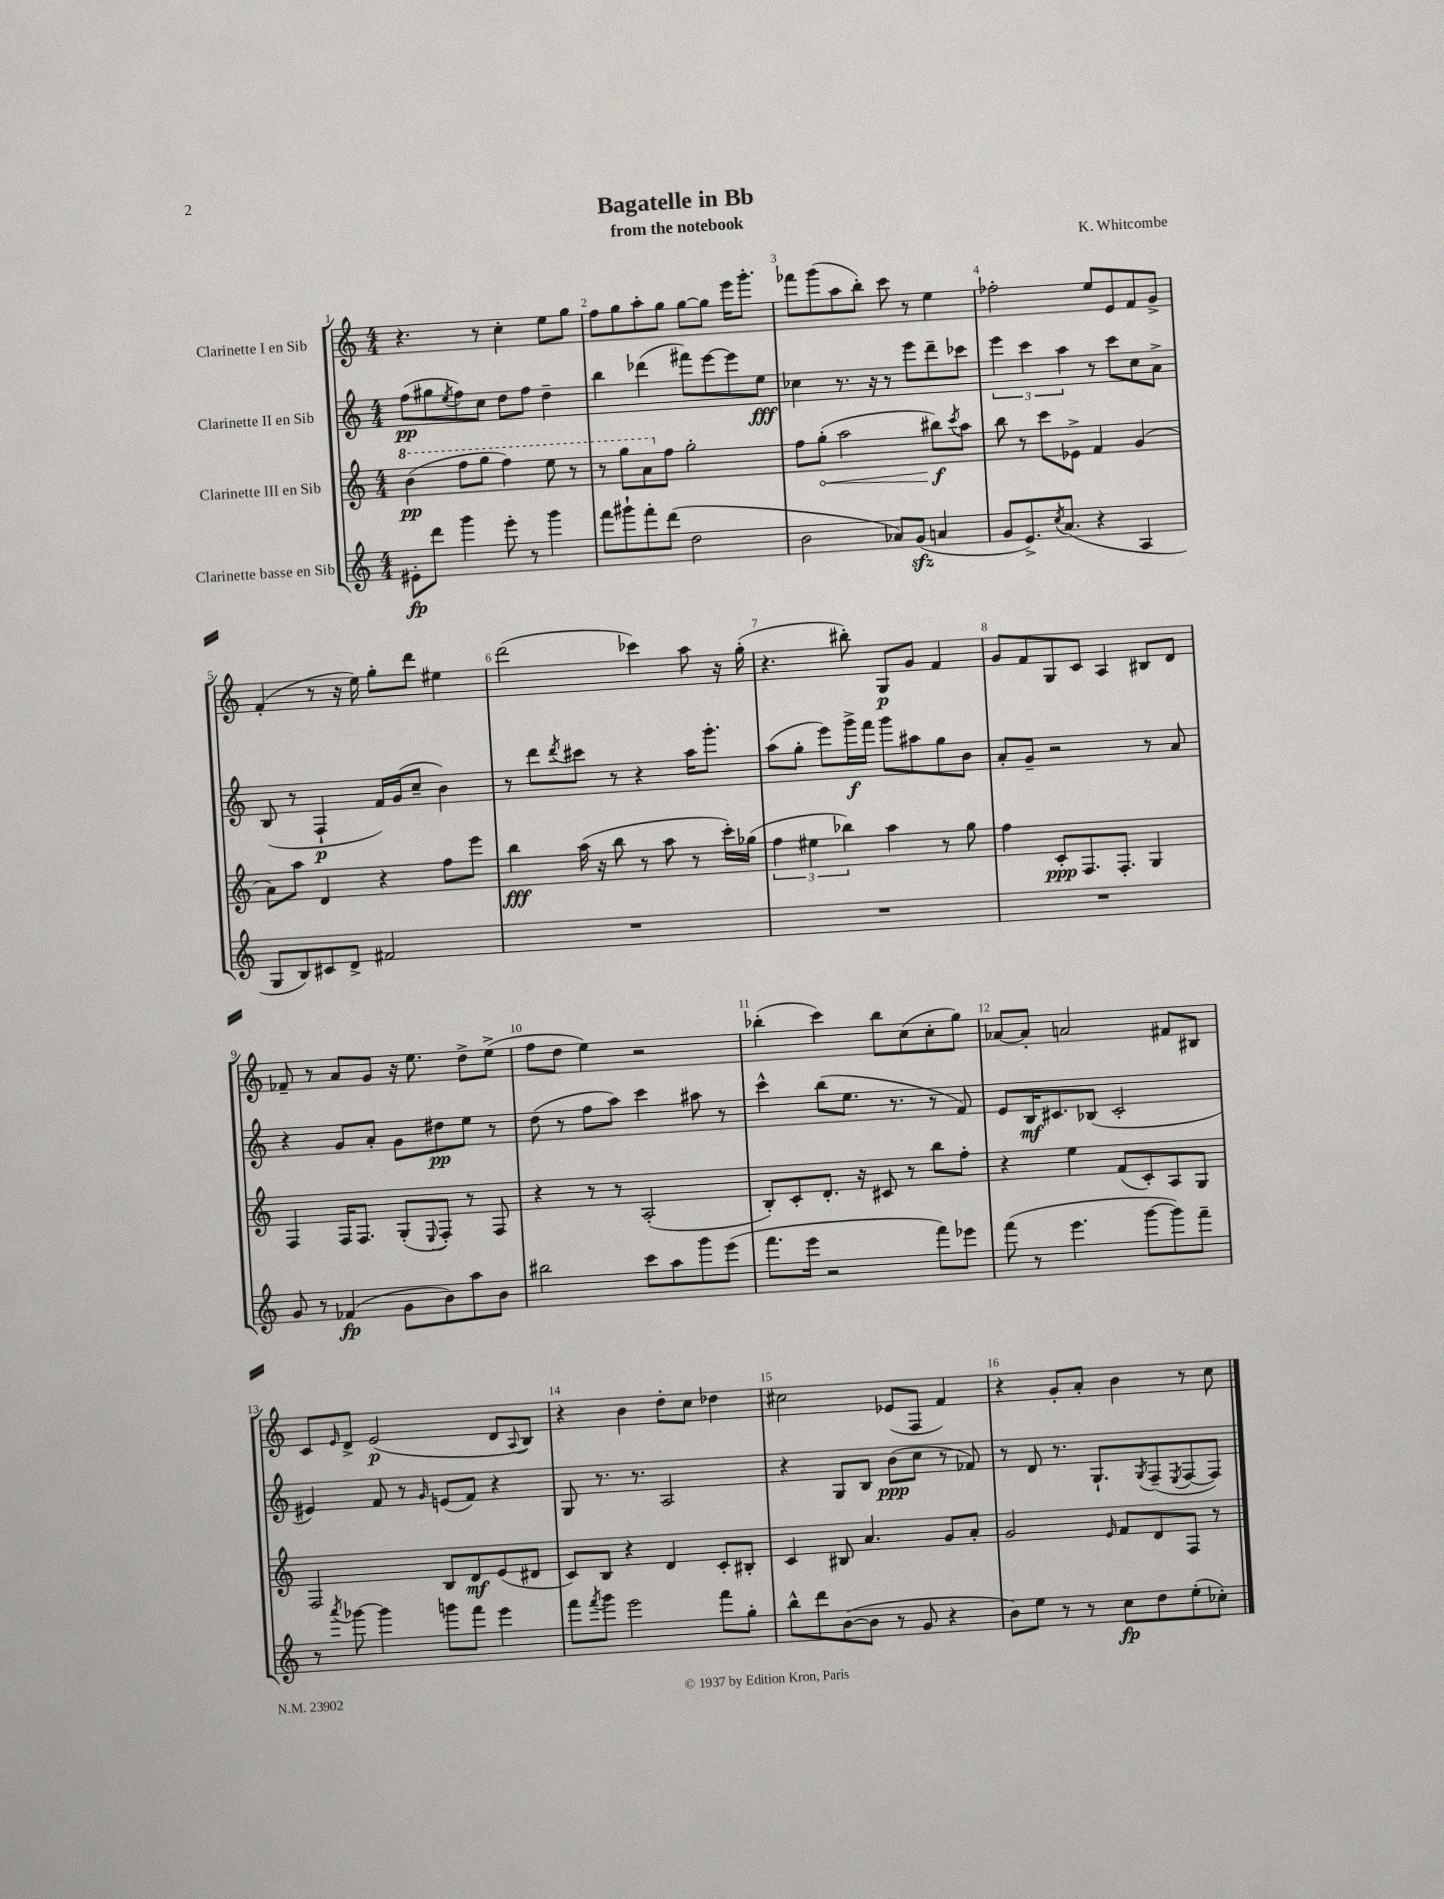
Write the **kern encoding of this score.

**kern	**dynam	**kern	**dynam	**kern	**dynam	**kern	**dynam
*part4	*part4	*part3	*part3	*part2	*part2	*part1	*part1
*staff4	*staff4	*staff3	*staff3	*staff2	*staff2	*staff1	*staff1
*I"Clarinette basse en Sib	*	*I"Clarinette III en Sib	*	*I"Clarinette II en Sib	*	*I"Clarinette I en Sib	*
*clefG2	*	*clefG2	*	*clefG2	*	*clefG2	*
*k[]	*	*k[]	*	*k[]	*	*k[]	*
*M4/4	*	*M4/4	*	*M4/4	*	*M4/4	*
*	*	*8va	*	*	*	*	*
=1	=1	=1	=1	=1	=1	=1	=1
8e#X'\L	fp	(4bb\	pp	(8ff\L	pp	4.r	.
8ddd\J	.	.	.	8gg#X\	.	.	.
.	.	.	.	8qee/	.	.	.
4ggg\	.	8fff\L	.	8ff\)	.	.	.
.	.	8ggg\J	.	8cc\J	.	8r	.
8eee'\	.	4fff\)	.	8dd\L	.	4cc'\	.
8r	.	.	.	8ff\J	.	.	.
4ggg\	.	8eee\	.	4dd~\	.	8ee\L	.
.	.	8r	.	.	.	8gg\J	.
=2	=2	=2	=2	=2	=2	=2	=2
8fff\L	.	8r	.	4bb\	.	8ff\L	.
8ggg#X`\	.	8ggg\L	.	.	.	8gg\	.
8fff'\	.	8aa\	.	(4ddd-X\	.	8aa'\	.
*	*	*X8va	*	*	*	*	*
(8ddd\J	.	8ff\J	.	.	.	8gg\J	.
2dd\	.	2gg'\	.	8fff#X\L)	.	[8gg\L	.
.	.	.	.	[8eee\	.	8gg\J]	.
.	.	.	.	8eee\]	.	16eee\KL	.
.	.	.	.	.	.	8.ggg'\J	.
.	.	.	.	8ee\J	fff	.	.
=3	=3	=3	=3	=3	=3	=3	=3
2b\	.	8ff\L	.	4cc-X\	.	8fff-X\L	.
!	!	!	!LO:HP:b	!	!	!	!
.	.	(8gg'\J	<	.	.	(8ggg\	.
.	.	2aa\	.	8.r	.	8aa\	.
.	.	.	.	.	.	8bb'\J)	.
.	.	.	.	16r	.	.	.
8a-X/L)	.	.	.	8r	.	8ccc\	.
(8gzz/J	.	.	.	8eee\L	.	8r	.
4an/	.	8bb#X\L)	f	8ddd~\	.	4ee\	.
.	.	8qccc/	.	.	.	.	.
.	.	8aa\J	[	8ccc-X\J	.	.	.
=4	=4	=4	=4	=4	=4	=4	=4
8g/L	.	8bb\	.	6eee\	.	2ff-X'\	.
8.e^/)	.	8r	.	.	.	.	.
.	.	.	.	6ccc\	.	.	.
.	.	8ccc\L	.	.	.	.	.
8qcc/	.	.	.	.	.	.	.
(8.a/J	.	.	.	.	.	.	.
.	.	.	.	6aa\	.	.	.
.	.	8e-X^\J	.	.	.	.	.
4r	.	4f/	.	8r	.	8ee/L	.
.	.	.	.	8ccc\L	.	8e/	.
4A/	.	(4g/	.	8cc\	.	8f/	.
.	.	.	.	8a^\J	.	8g^/J	.
!!LO:LB:g=z
=5	=5	=5	=5	=5	=5	=5	=5
8G/L	.	8a\L)	.	(8B/	.	(4f'/	.
8B/)	.	8aa\J	.	8r	.	.	.
8c#X/	.	4d/	.	4F`/	p	8r	.
8d^/J	.	.	.	.	.	16r	.
.	.	.	.	.	.	16ee\)	.
2f#X/	.	4r	.	16f/LL)	.	8gg'\L	.
.	.	.	.	(16g/J	.	.	.
.	.	.	.	8cc~/J	.	8ddd\J	.
.	.	8ff\L	.	4b\)	.	4ee#X\	.
.	.	8eee\J	.	.	.	.	.
=6	=6	=6	=6	=6	=6	=6	=6
1r	.	4bb\	fff	8r	.	(2ddd\	.
.	.	.	.	8ddd\L	.	.	.
.	.	.	.	8qddd/	.	.	.
.	.	(16aa\	.	8ccc#X\J	.	.	.
.	.	16r	.	.	.	.	.
.	.	8bb\	.	8r	.	.	.
.	.	8r	.	4r	.	4ccc-X\)	.
.	.	8aa\	.	.	.	.	.
.	.	8r	.	16aa\KL	.	8aa\	.
.	.	.	.	8.ggg'\J	.	.	.
.	.	16ccc'\LL)	.	.	.	16r	.
.	.	(16gg-X\JJ	.	.	.	(16gg'\	.
=7	=7	=7	=7	=7	=7	=7	=7
1r	.	6ff\	.	(8aa\L	.	4.r	.
.	.	.	.	8gg'\J	.	.	.
.	.	6ee#X\	.	.	.	.	.
.	.	.	.	8eee\L)	.	.	.
.	.	6bb-X\)	.	.	.	.	.
.	.	.	.	16ggg^\L	f	8bb#X'\)	.
.	.	.	.	16fff\JJ	.	.	.
.	.	4aa\	.	8ggg\L	.	8G/L	p
.	.	.	.	8aa#X\	.	8g/J	.
.	.	8r	.	8gg\	.	4f/	.
.	.	8gg\	.	8b\J	.	.	.
=8	=8	=8	=8	=8	=8	=8	=8
1r	.	4ff\	.	8a'/L	.	8g/L	.
.	.	.	.	8g~/J	.	8f/	.
.	.	8c'/L	ppp	2r	.	8G/	.
.	.	8.F/	.	.	.	8c/J	.
.	.	.	.	.	.	4A/	.
.	.	8.F'/J	.	.	.	.	.
.	.	4G/	.	8r	.	8B#X/L	.
.	.	.	.	8a/	.	8d/J	.
!!LO:LB:g=z
=9	=9	=9	=9	=9	=9	=9	=9
8g/	.	4F/	.	4r	.	8f-X~/	.
8r	.	.	.	.	.	8r	.
(4f-X/	fp	16F/KL	.	8g/L	.	8a/L	.
.	.	8.F/J	.	.	.	.	.
.	.	.	.	8a'/J	.	8g/J	.
8g\L	.	(8G'/L	.	8g\L	.	16r	.
.	.	.	.	.	.	8.ee\	.
.	.	8qqE/	.	.	.	.	.
8b\)	.	8F'/J)	.	8dd#X\	pp	.	.
8aa\	.	8r	.	8ee\J	.	8dd^\L	.
8b\J	.	8F/	.	8r	.	(8ee^\J	.
=10	=10	=10	=10	=10	=10	=10	=10
2bb#X\	.	4r	.	(8dd\	.	8ff\L	.
.	.	.	.	8r	.	8dd\J	.
.	.	8r	.	8ff\L	.	4ee\)	.
.	.	8r	.	8aa\J)	.	.	.
8ccc\L	.	(2A'/	.	4ccc\	.	2r	.
8aa\	.	.	.	.	.	.	.
8ggg\	.	.	.	8aa#X\	.	.	.
(8eee\J	.	.	.	8r	.	.	.
=11	=11	=11	=11	=11	=11	=11	=11
8.fff\L	.	8B'/L)	.	4ccc^^\	.	(4bb-X'\	.
.	.	8c'/	.	.	.	.	.
16eee\Jk	.	.	.	.	.	.	.
2r	.	8.d'/J	.	(8bb\L	.	4ccc\)	.
.	.	.	.	8.ee\J	.	.	.
.	.	16r	.	.	.	.	.
.	.	8c#X/	.	.	.	8bb-\L	.
.	.	.	.	8.r	.	.	.
.	.	8r	.	.	.	(8cc\	.
8fff\L)	.	8bb\L	.	8r	.	8cc'\	.
8eee-X\J	.	8ff'\J	.	8f/)	.	8gg\J)	.
=12	=12	=12	=12	=12	=12	=12	=12
(8fff\	.	4r	.	8e/L	.	[8a-X/L	.
8r	.	.	.	16B/K	mf	8a-'/J]	.
.	.	.	.	8.c#X/	.	.	.
4.eee\	.	4ee\	.	.	.	2an/	.
.	.	.	.	(8B-X/J	.	.	.
.	.	(8f/L	.	2c#'/	.	.	.
[8ggg\L	.	8c'/)	.	.	.	.	.
8ggg\])	.	8A/	.	.	.	8f#X/L	.
8fff~\J	.	8G/J	.	.	.	8B#X/J	.
!!LO:LB:g=z
=13	=13	=13	=13	=13	=13	=13	=13
8r	.	2F/	.	4e#X/)	.	8c/L	.
8qaaa/	.	.	.	.	.	16qqe/	.
[8ggg-X\	.	.	.	.	.	8d^/J	.
4ggg-\]	.	.	.	8f/	.	(2e/	p
.	.	.	.	8r	.	.	.
.	.	.	.	16qqg/	.	.	.
8gggn\L	.	8B/L	.	(8en/L	.	.	.
8fff\J	.	8d/	mf	8f/J)	.	.	.
4eee\	.	(8e/	.	4r	.	8d/L	.
.	.	.	.	.	.	8qqA/	.
.	.	8d#X/J	.	.	.	8B/J)	.
=14	=14	=14	=14	=14	=14	=14	=14
8fff\L	.	8c/L)	.	8G/	.	4r	.
8qfff/	.	.	.	.	.	.	.
8ggg\J	.	8B/J	.	8.r	.	.	.
2eee\	.	4r	.	.	.	4b\	.
.	.	.	.	8.r	.	.	.
.	.	4d/	.	2A/	.	8dd'\L	.
.	.	.	.	.	.	8cc\J	.
8fff\L	.	8c'/L	.	.	.	4dd-X\	.
8gg'\J	.	8B#X'/J	.	.	.	.	.
=15	=15	=15	=15	=15	=15	=15	=15
8bb^^\L	.	4c/	.	4r	.	2cc#X\	.
8ddd\	.	.	.	.	.	.	.
([8b\	.	8B#X/	.	8G/L	.	.	.
8b\J]	.	4.a/	.	8B/J	.	.	.
8r	.	.	.	(8b\L	ppp	(8e-X/L	.
8g/	.	.	.	8cc\J	.	8F/J	.
4r	.	8g/L	.	8r	.	4f/)	.
.	.	8a'/J	.	8f-X/)	.	.	.
=16	=16	=16	=16	=16	=16	=16	=16
8b\L)	.	2g/	.	8r	.	4r	.
8ee\J	.	.	.	8d/	.	.	.
8r	.	.	.	8.r	.	8g'/L	.
8r	.	.	.	.	.	8a'/J	.
.	.	.	.	8.G`/L	.	.	.
.	.	16qqe/	.	.	.	.	.
8cc\L	fp	8f/L	.	.	.	4b\	.
.	.	.	.	8qG/	.	.	.
8dd\	.	8d/	.	(8F~/	.	.	.
.	.	.	.	8qE/	.	.	.
(8ee'\	.	8F/J	.	[8F/	.	8r	.
8cc-X'\J)	.	8r	.	8F/J])	.	8cc\	.
==	==	==	==	==	==	==	==
*-	*-	*-	*-	*-	*-	*-	*-
